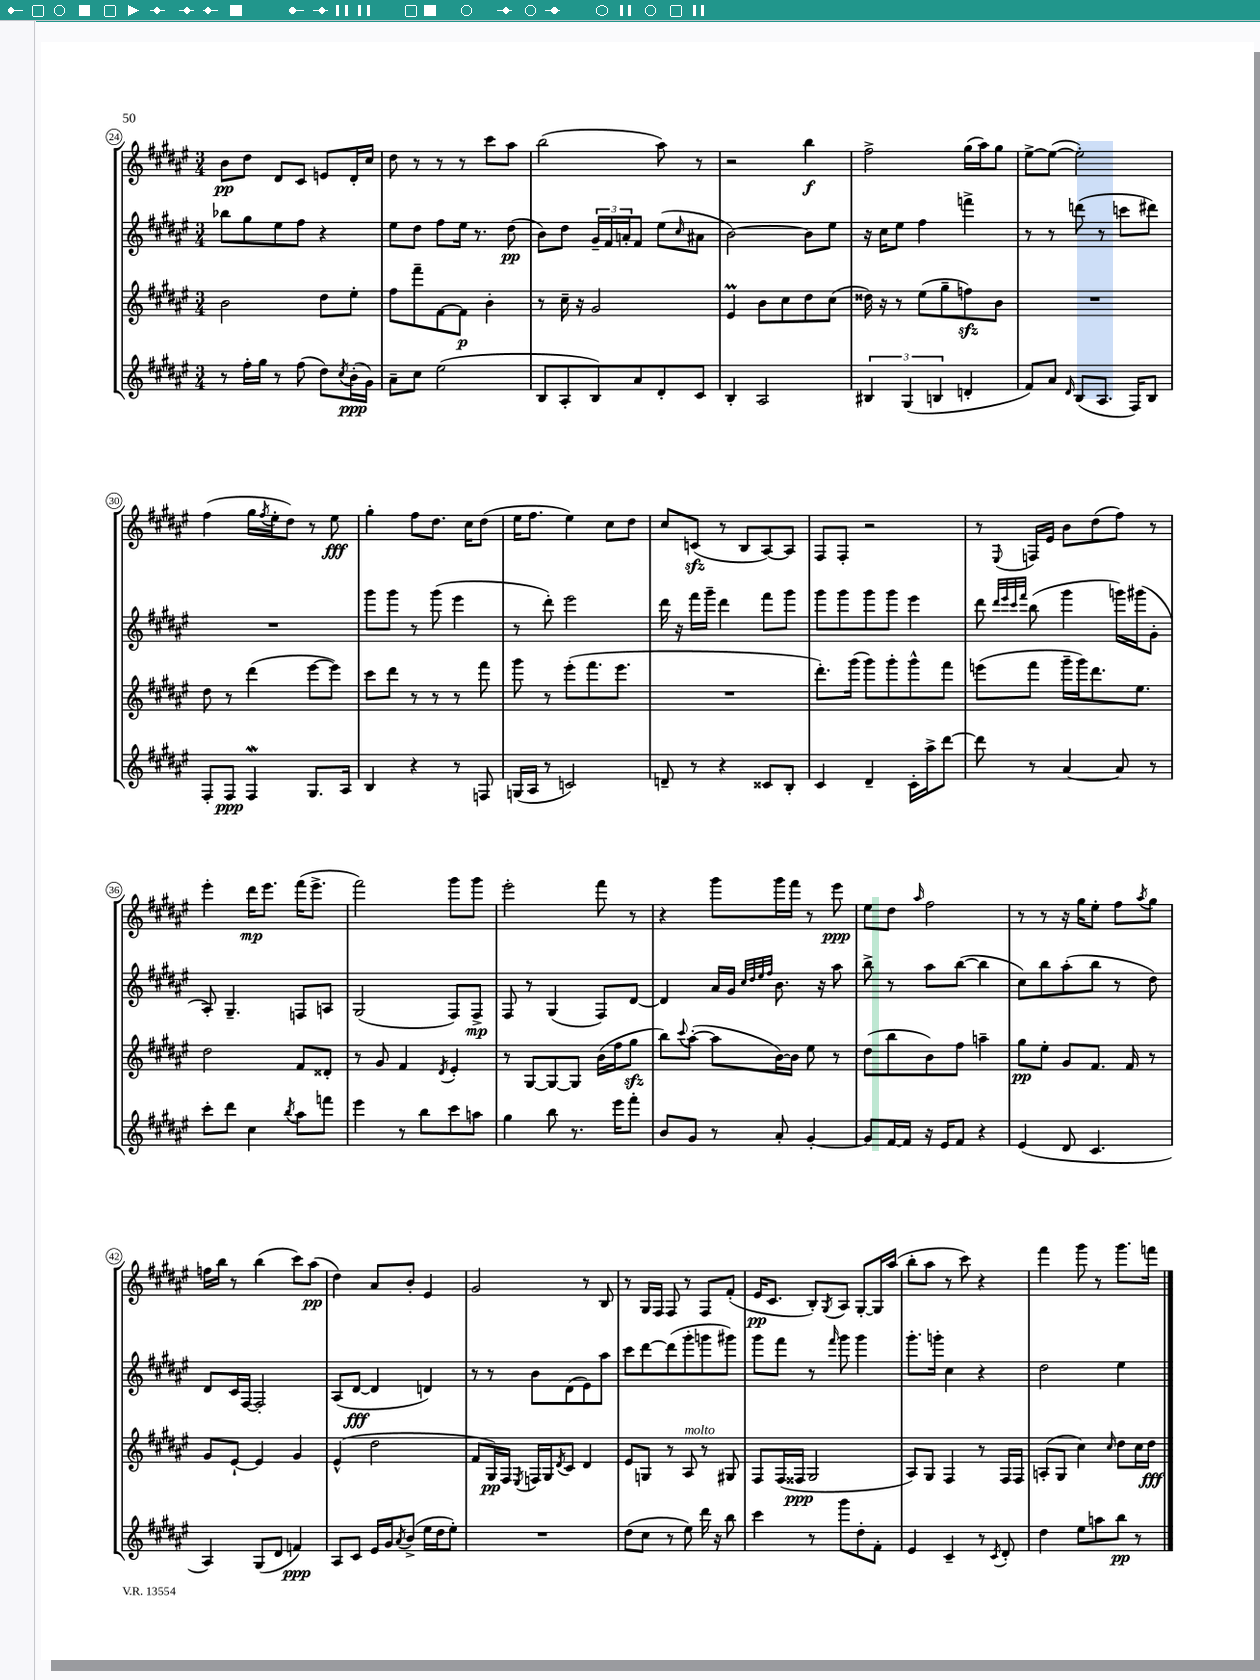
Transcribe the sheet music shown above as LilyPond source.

<<
\new StaffGroup <<
\new Staff = "s0" {
    \clef treble \key fis \major \numericTimeSignature \time 3/4
    b'8\pp dis''8 dis'8 cis'8 e'8 dis'16-. cis''16 |
    dis''8 r8 r8 r8 cis'''8 ais''8 |
    b''2( ais''8) r8 |
    r2 b''4\f |
    fis''2-> gis''16( ais''16) gis''8 |
    eis''8~-> eis''8~( eis''2-.) |
    fis''4( gis''16 \acciaccatura { fis''8 } eis''16-. dis''8) r8 eis''8\fff |
    gis''4-. fis''8 dis''8. cis''16 dis''8( |
    eis''16 fis''8. eis''4) cis''8 dis''8 |
    cis''8 c'8\sfz( r8 b8 ais8~) ais8 |
    fis8 fis8-. r2 |
    r8 \appoggiatura { eis8 } f16 eis'16 b'8 dis''8( fis''8) r8 |
    eis'''4-. dis'''16\mp eis'''8. fis'''16( eis'''8.-> |
    fis'''2) gis'''8 gis'''8 |
    eis'''2-. fis'''8 r8 |
    r4 gis'''8 gis'''16 fis'''16 r8 eis'''8\ppp |
    eis''8 dis''8 \grace { ais''16 } fis''2 |
    r8 r8 r16 gis''16 eis''8-. fis''8 \acciaccatura { ais''8 } gis''8 |
    f''16 b''16 r8 b''4( cis'''8) ais''8\pp( |
    dis''4) ais'8 b'8-. eis'4 |
    gis'2 r8 b8 |
    r8 gis16 fis16 fis8 r8 fis8 fis'8-.( |
    eis'16\pp cis'8. b8-.) \acciaccatura { gis8 } ais8 gis8~-. gis16 ais''16( |
    b''8-. ais''8 r8 cis'''8) r4 |
    fis'''4 gis'''8 r8 gis'''8. f'''16 \bar "|." |
}
\new Staff = "s1" {
    \clef treble \key fis \major \numericTimeSignature \time 3/4
    bes''8 gis''8 eis''8 fis''8 r4 |
    eis''8 dis''8 fis''8 eis''16 r8. dis''8\pp( |
    b'8) dis''8 \tuplet 3/2 { gis'16-- fis'16 a'16-. } fis'8 eis''8( \grace { cis''16 } ais'8 |
    b'2~) b'8 eis''8 |
    r16 cis''16 eis''8 fis''4 f'''4-> |
    r8 r8 d'''8( r8 c'''8 dis'''8) |
    R2. |
    gis'''8 gis'''8 r8 gis'''8( eis'''4 |
    r8 dis'''8-.) eis'''2 |
    dis'''16 r16 fis'''16 gis'''16-- dis'''4 fis'''8 gis'''8 |
    gis'''8 gis'''8 gis'''8 gis'''8 eis'''4 |
    dis'''8 \grace { dis'''32 eis'''32 cis'''32 fis'''32 } b''8( gis'''4 g'''16) gis'''16( gis'8-. |
    ais8-.) gis4.-- f8 a8 |
    gis2( fis8) fis8->\mp |
    fis8 r8 gis4( fis8) dis'8~ |
    dis'4 ais'16 gis'16 \grace { cis''32 dis''32 eis''32 fis''32 } b'8. r16 ais''8 |
    b''8-> r8 ais''8 b''8~( b''4 |
    cis''8) b''8 ais''8-.( b''8 r8 dis''8) |
    dis'8 cis'16 fis16~ fis2-. |
    ais8( dis'8~\fff dis'4 d'4) |
    r8 r8 b'8 dis'8( eis'8) ais''8 |
    cis'''8 dis'''8~ dis'''8( gis'''8-. g'''8 gis'''8) |
    gis'''8 fis'''8 r8 \grace { fis'''16 } gis'''8 gis'''4 |
    gis'''8.-. g'''16-. cis''4 r4 |
    dis''2 eis''4 \bar "|." |
}
\new Staff = "s2" {
    \clef treble \key fis \major \numericTimeSignature \time 3/4
    b'2 dis''8 eis''8-. |
    fis''8 fis'''8-- fis'8~ fis'8\p b'4-. |
    r8 cis''16-- r16 gis'2 |
    eis'4\prall b'8 cis''8 dis''8 cis''8( |
    disis''16) r16 r8 eis''8( gis''8-- f''8\sfz) b'8 |
    R2. |
    dis''8 r8 dis'''4( eis'''8~ eis'''8) |
    cis'''8 dis'''8 r8 r8 r8 fis'''8 |
    gis'''8 r8 eis'''8-.( fis'''8. eis'''8. |
    R2. |
    dis'''8.-.) gis'''16( gis'''8) gis'''8-. gis'''8-^ fis'''8 |
    e'''8( fis'''8 gis'''16-- gis'''16) dis'''8. eis''8. |
    dis''2 fis'8 disis'8-. |
    r8 gis'8 fis'4 \acciaccatura { dis'8 } eis'4-. |
    r8 gis8~ gis8~ gis8 b'16( fis''16 gis''8\sfz |
    b''8) \appoggiatura { cis'''8 } ais''8~-.( ais''8 b'16~) b'16 eis''8 r8 |
    dis''8( b''8 b'8) fis''8 a''4-- |
    gis''8\pp eis''8-. gis'8 fis'8. fis'16 r8 |
    gis'8 eis'8~-! eis'4 gis'4 |
    eis'4-^( dis''2 |
    fis'8 gis16\pp) fis16 \acciaccatura { eis8 } f16 gis16 \acciaccatura { dis'8 } cis'8 dis'4 |
    eis'8 g8 r8 ais8^\markup { \italic "molto" } r8 gis8 |
    fis8 fis16( fisis16\ppp gis2 |
    ais8) gis8 fis4 r8 fis16 fis16 |
    a8-.( gis8 cis''4) \grace { cis''16 } dis''8 cis''16 dis''16\fff \bar "|." |
}
\new Staff = "s3" {
    \clef treble \key fis \major \numericTimeSignature \time 3/4
    r8 fis''16-. gis''16 r8 fis''8( dis''8) \acciaccatura { cis''8 } b'16-.\ppp( gis'16) |
    ais'8-- cis''8 eis''2( |
    b8 ais8-. b8) ais'8 dis'8-. cis'8 |
    b4-. ais2 |
    \tuplet 3/2 { bis4 gis4( b4 } d'4-. |
    fis'8) ais'8 \grace { dis'16 } b8( ais8. fis16) b8 |
    fis8-. fis8\ppp fis4\mordent gis8. ais16 |
    b4 r4 r8 f8 |
    g16( ais16 r8 c'2) |
    d'8-- r8 r4 cisis'8 b8-. |
    cis'4 dis'4-- cis'16-. ais''16-> dis'''8~ |
    dis'''8 r8 ais'4~ ais'8 r8 |
    cis'''8-. dis'''8 cis''4 \acciaccatura { b''8 } ais''8 f'''8 |
    eis'''4 r8 b''8 cis'''8 a''8 |
    gis''4 b''8 r8. eis'''16 fis'''8-. |
    b'8 gis'8 r8 ais'8-. gis'4~-. |
    gis'8 fis'16~ fis'16 r16 eis'16 fis'8 r4 |
    eis'4( dis'8 cis'4. |
    ais4) gis8( dis'8 f'4\ppp) |
    ais8 cis'8 eis'16 gis'16 \acciaccatura { ais'8 } b'8->( eis''16 dis''16 eis''8-.) |
    R2. |
    dis''8( cis''8 r8 eis''8) dis'''16 r16 b''8 |
    cis'''4 r8 gis'''8 dis''8-. fis'8-. |
    eis'4 cis'4-- r8 \acciaccatura { cis'8 } dis'8-. |
    dis''4 eis''8 a''8 b''8\pp r8 \bar "|." |
}
>>
>>
\layout { \context { \Score currentBarNumber = #24 \override BarNumber.stencil = #(make-stencil-circler 0.1 0.3 ly:text-interface::print) } }
